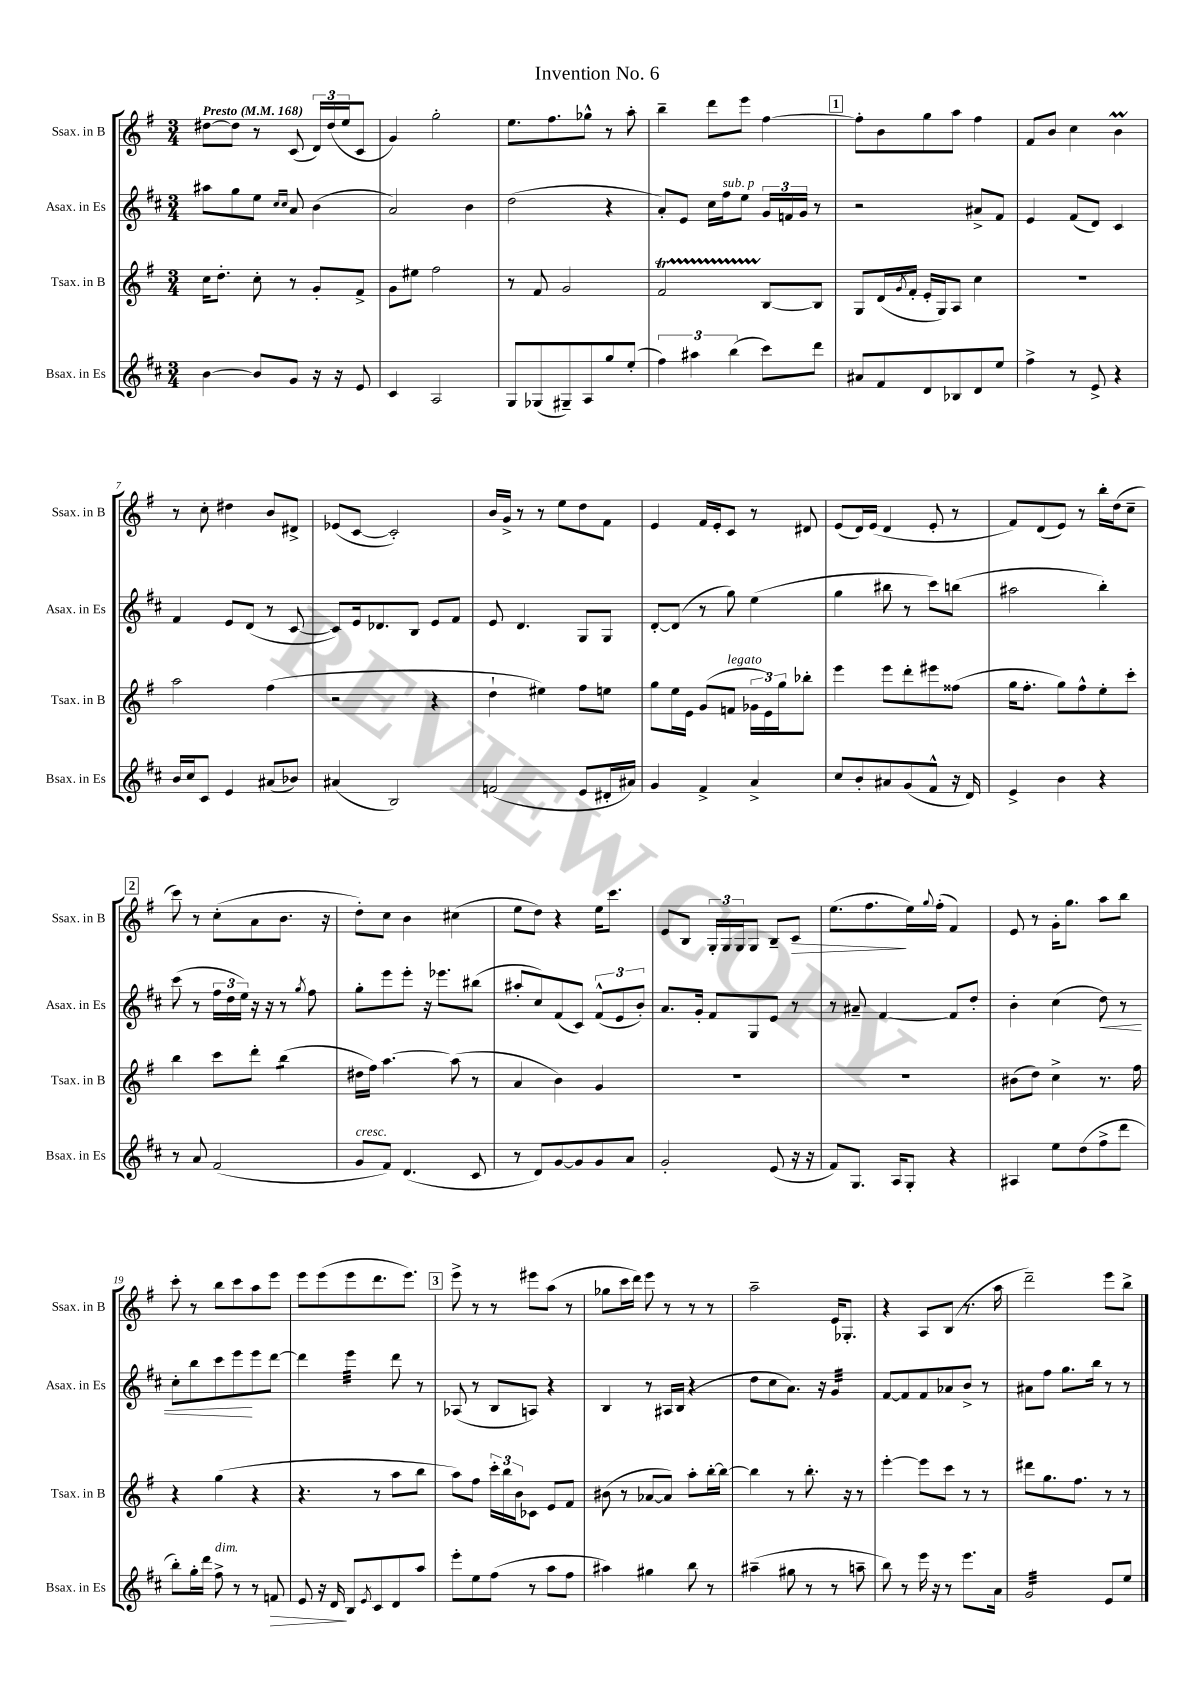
\header { title = "Invention No. 6" }
<<
\new StaffGroup <<
\new Staff = "s0" \with { instrumentName = "Ssax. in B" shortInstrumentName = "Ssax. in B" } {
    \clef treble \key g \major \numericTimeSignature \time 3/4 \tempo "Presto" 4 = 168
    dis''8~ dis''8 r8 c'8( \tuplet 3/2 { d'16) dis''16( e''16 } c'8 |
    g'4) g''2-. |
    e''8. fis''8. ges''8-^ r8 a''8-. |
    b''4-- d'''8 e'''8 fis''4~ |
    \mark \markup { \box "1" } fis''8-. b'8 g''8 a''8 fis''4 |
    fis'8 b'8 c''4 b'4\prall |
    r8 c''8-. dis''4 b'8 dis'8-> |
    ees'8( c'8~ c'2-.) |
    b'16 g'16-> r8 r8 e''8 d''8 fis'8 |
    e'4 fis'16 e'16-. c'8 r8 dis'8 |
    e'8( d'16) e'16( d'4 e'8-. r8 |
    fis'8) d'8( e'8) r8 b''16-. d''16( c''8-- |
    \mark \markup { \box "2" } c'''8) r8 c''8-.( a'8 b'8. r16 |
    d''8-.) c''8 b'4 cis''4( |
    e''8 d''8) r4 e''16 c'''8. |
    e'8 b8 \tuplet 3/2 { g16-. g16 g16 } g8 b8-- c'8\> |
    e''8.( fis''8.\! e''16) \appoggiatura { g''8 } fis''16-.( fis'4) |
    e'8 r8 g'16-. g''8. a''8 b''8 |
    c'''8-. r8 b''8 c'''8 a''8 e'''8 |
    e'''8 e'''8( e'''8 d'''8. e'''8.) |
    \mark \markup { \box "3" } e'''8-> r8 r8 eis'''8 a''8( r8 |
    ges''8 c'''16 d'''16) e'''8 r8 r8 r8 |
    a''2-- e'16 ges8.-. |
    r4 a8 b8( r8. a''16 |
    d'''2--) e'''8 b''8-> \bar "|." |
}
\new Staff = "s1" \with { instrumentName = "Asax. in Es" shortInstrumentName = "Asax. in Es" } {
    \clef treble \key d \major \numericTimeSignature \time 3/4
    ais''8 g''8 e''8 \grace { cis''16 cis''16 } a'8 b'4( |
    a'2) b'4 |
    d''2( r4 |
    a'8-.) e'8 cis''16 fis''16^\markup { \italic "sub. p" } e''8 \tuplet 3/2 { g'16 f'16 g'16 } r8 |
    \mark \markup { \box "1" } r2 ais'8-> fis'8 |
    e'4 fis'8( d'8) cis'4 |
    fis'4 e'8 d'8( r8 cis'8~ |
    cis'8) e'16 des'8. b8 e'8 fis'8 |
    e'8 d'4. g8 g8 |
    d'8~-. d'8( r8 g''8) e''4( |
    g''4 bis''8 r8 cis'''8) b''8( |
    ais''2 b''4-.) |
    \mark \markup { \box "2" } cis'''8( r8 \tuplet 3/2 { fis''16 d''16 e''16) } r16 r16 r8 \acciaccatura { g''8 } fis''8 |
    g''8-. e'''8 e'''8-. r16 ees'''8. bis''8( |
    ais''8-. cis''8) fis'8( cis'8) \tuplet 3/2 { fis'8-^( e'8 b'8-.) } |
    a'8. g'16-. fis'8 g8 e'8 r8 |
    r8 ais'8-- fis'4~ fis'8 d''8-. |
    b'4-. cis''4( d''8\<) r8 |
    cis''8-. b''8 cis'''8 e'''8\! e'''8 d'''8~ |
    d'''4 e'''4:32 d'''8 r8 |
    \mark \markup { \box "3" } aes8( r8 b8 a8) r4 |
    b4 r8 ais16 b16( r4 |
    d''8 cis''8 a'8.) r16 g'4:32 |
    fis'8~ fis'8 fis'8 aes'8 b'8-> r8 |
    ais'8 fis''8 g''8. b''16 r8 r8 \bar "|." |
}
\new Staff = "s2" \with { instrumentName = "Tsax. in B" shortInstrumentName = "Tsax. in B" } {
    \clef treble \key g \major \numericTimeSignature \time 3/4
    c''16 d''8.-. c''8-. r8 g'8-. fis'8-> |
    g'8 eis''8 fis''2 |
    r8 fis'8 g'2 |
    fis'2\startTrillSpan b8~\stopTrillSpan b8 |
    \mark \markup { \box "1" } g8 d'16( \acciaccatura { g'8 } fis'16-. e'16-. g16) a8 c''4 |
    R2. |
    a''2 fis''4( |
    r2 r4 |
    d''4-! eis''4) fis''8 e''8 |
    g''8 e''16 e'16 g'8( f'8^\markup { \italic "legato" } \tuplet 3/2 { ges'16 e'16) g''16 } bes''8-. |
    e'''4 e'''8 d'''8-. eis'''8 fisis''8( |
    g''16 fis''8.-. g''8) fis''8-^ e''8-. c'''8-. |
    \mark \markup { \box "2" } b''4 c'''8 d'''8-. b''4:8( |
    dis''16 fis''16) a''4.~ a''8( r8 |
    a'4 b'4) g'4 |
    R2. |
    R2. |
    bis'8( d''8) c''4-> r8. fis''16 |
    r4 g''4( r4 |
    r4. r8 a''8 b''8 |
    \mark \markup { \box "3" } a''8) fis''8 \tuplet 3/2 { c'''16-. b''16 b'16 } ces'8 e'8 fis'8 |
    bis'8( r8 aes'8~ aes'8) a''8-. b''16~-. b''16~ |
    b''4 r8 b''8.-. r16 r8 |
    e'''4~-. e'''8 c'''8 r8 r8 |
    dis'''8 g''8. fis''8. r8 r8 \bar "|." |
}
\new Staff = "s3" \with { instrumentName = "Bsax. in Es" shortInstrumentName = "Bsax. in Es" } {
    \clef treble \key d \major \numericTimeSignature \time 3/4
    b'4~ b'8 g'8 r16 r16 e'8 |
    cis'4 a2 |
    g8 ges8( gis8--) a8 g''8 e''8-.( |
    \tuplet 3/2 { fis''4) ais''4 b''4( } cis'''8) d'''8 |
    \mark \markup { \box "1" } ais'8 fis'8 d'8 bes8 d'8 e''8 |
    fis''4-> r8 e'8-> r4 |
    b'16 cis''16 cis'8 e'4 ais'8( bes'8) |
    ais'4( b2) |
    f'2( e'8 dis'16-. ais'16) |
    g'4 fis'4-> a'4-> |
    cis''8 b'8-. ais'8 g'8( fis'8-^ r16 d'16) |
    e'4-> b'4 r4 |
    \mark \markup { \box "2" } r8 a'8 fis'2( |
    g'8^\markup { \italic "cresc." } fis'8) d'4.( cis'8 |
    r8 d'8) g'8~ g'8 g'8 a'8 |
    g'2-. e'8( r16 r16 |
    fis'8) g8. a16 g8-. r4 |
    ais4 e''8 d''8( fis''8-> d'''8 |
    b''8-.) g''16-. d'''16 fis''8->^\markup { \italic "dim." } r8 r8 f'8\> |
    e'8 r16 d'16\! b8 \acciaccatura { e'8 } cis'8 d'8 a''8 |
    \mark \markup { \box "3" } e'''8-. e''8 fis''8( r8 a''8 fis''8 |
    ais''4) gis''4 b''8 r8 |
    ais''4--( gis''8 r8 r8 a''8-- |
    b''8) r8 e'''16 r16 r8 e'''8. a'16 |
    g'2:32 e'8 e''8 \bar "|." |
}
>>
>>
